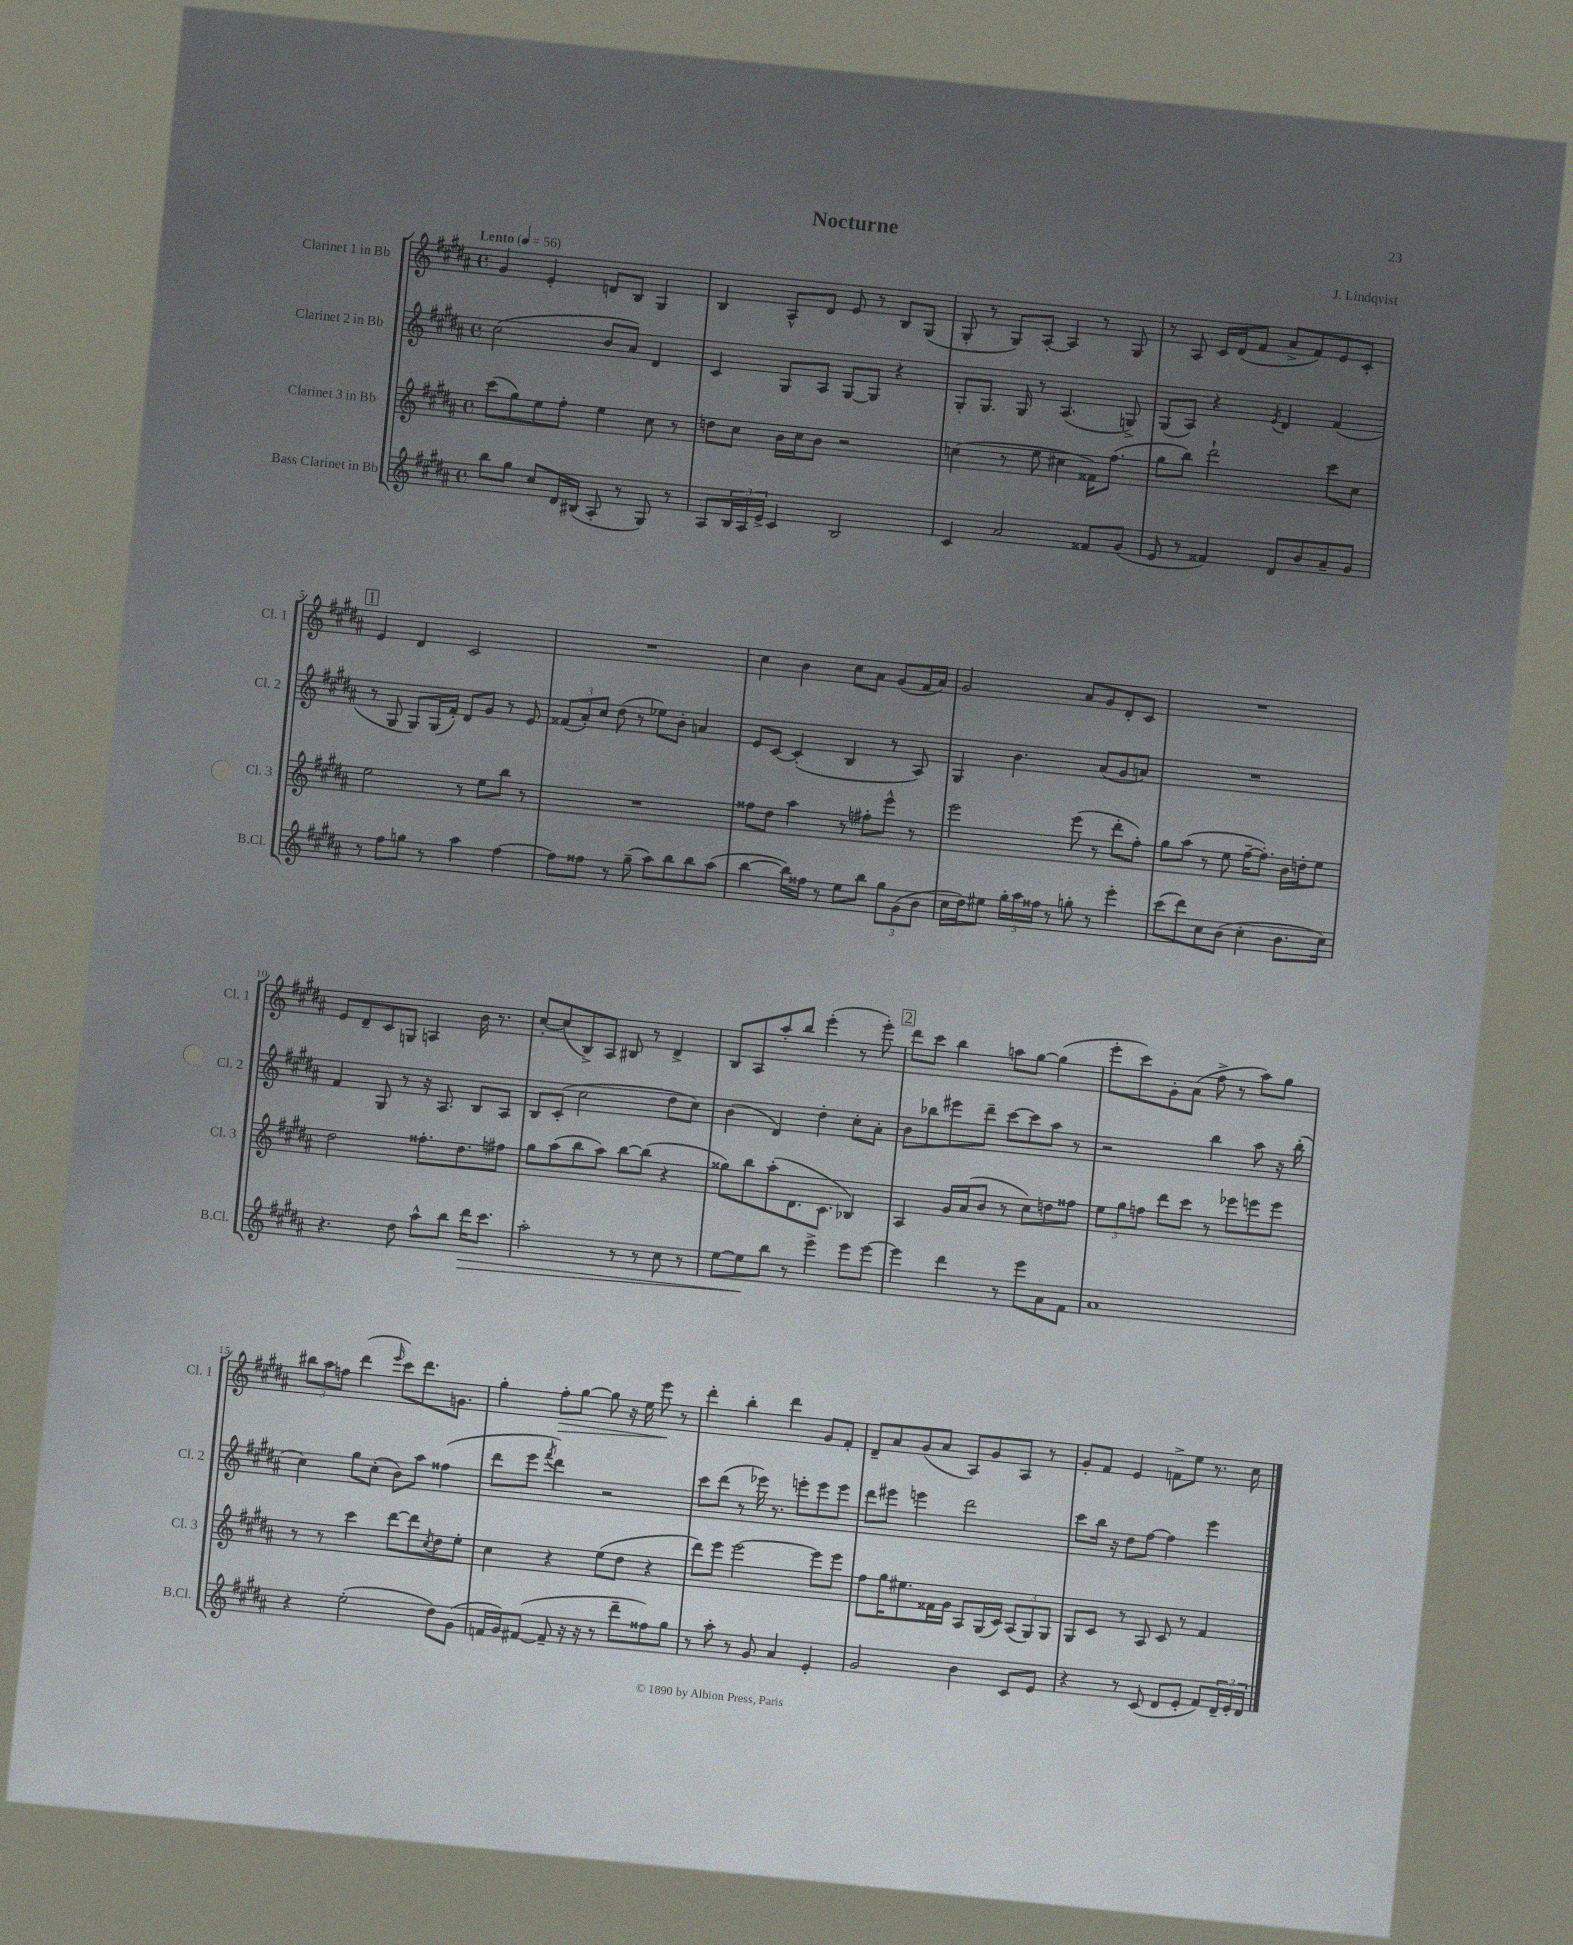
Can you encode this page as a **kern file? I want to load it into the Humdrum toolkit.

**kern	**dynam	**kern	**kern	**kern	**dynam
*part4	*part4	*part3	*part2	*part1	*part1
*staff4	*staff4	*staff3	*staff2	*staff1	*staff1
*I"Bass Clarinet in Bb	*	*I"Clarinet 3 in Bb	*I"Clarinet 2 in Bb	*I"Clarinet 1 in Bb	*
*I'B.Cl.	*	*I'Cl. 3	*I'Cl. 2	*I'Cl. 1	*
*clefG2	*	*clefG2	*clefG2	*clefG2	*
*k[f#c#g#d#a#]	*	*k[f#c#g#d#a#]	*k[f#c#g#d#a#]	*k[f#c#g#d#a#]	*
*M4/4	*	*M4/4	*M4/4	*M4/4	*
*met(c)	*	*met(c)	*met(c)	*met(c)	*
*MM56	*	*MM56	*MM56	*MM56	*
=1	=1	=1	=1	=1	=1
!	!	!	!	!LO:TX:a:B:t=Lento	!
8bb\L	.	(8ccc#\L	(2cc#\	4g#/	.
8gg#\J	.	8gg#\)	.	.	.
8cc#/L	.	8ee\	.	4e'/	.
16d#/L	.	8ff#'\J	.	.	.
(16B#X/JJ	.	.	.	.	.
8A#'/	.	4ee\	8b/L	8dn/L	.
8r	.	.	8a#/J)	8B/J	.
8G#/)	.	8cc#\	4d#/	4G#/	.
8r	.	8r	.	.	.
=2	=2	=2	=2	=2	=2
8A#/L	.	8ddn\L	4c#/	4B/	.
24B/L	.	8cc#\J	.	.	.
24A#/	.	.	.	.	.
24e^/JJ	.	.	.	.	.
4c#/	.	16b\LL	8G#/L	8A#^^/L	.
.	.	16cc#\J	.	.	.
.	.	8b\J	8A#/J	8d#/J	.
2B/	.	2r	[8G#/L	8e/	.
.	.	.	8G#/J]	8r	.
.	.	.	4r	8B/L	.
.	.	.	.	(8G#/J	.
=3	=3	=3	=3	=3	=3
4c#/	.	(4ccn\	8G#'/L	8G#'/	.
.	.	.	8.G#/J	8r	.
2a#/	.	8r	.	8G#/L)	.
.	.	.	16G#/	.	.
.	.	8ee\	8r	[8A#'/J	.
.	.	4cc#X\	(4.A#/	4A#/]	.
8f##X/L	.	16f##X\KL)	.	8r	.
.	.	(8.ff#\J	.	.	.
(8g#/J	.	.	8Gn^/)	8G#/	.
=4	=4	=4	=4	=4	=4
8e/	.	8gg#\L	(8G#/L	8r	.
8r	.	8bb\J)	8A#/J)	8A#/	.
4f##X/)	.	2ddd#`\	4r	16c#/LL	.
.	.	.	.	(16d#/J	.
.	.	.	.	8f#/J	.
.	.	.	8qe/	.	.
8d#/L	.	.	4d#/	8a#^/L	.
8b/	.	.	.	8f#/)	.
8a#~/	.	8ccc#\L	(4f#/	8e/	.
8g#/J	.	8cc#\J	.	8c#'/J	.
!!LO:LB:g=z
!!LO:REH:place=s1:t=1
=5	=5	=5	=5	=5	=5
8r	.	2ee\	8r	4e/	.
8ff#\L	.	.	8G#/	.	.
8ggn\J	.	.	8G#/L)	4d#/	.
8r	.	.	(16G#/L	.	.
.	.	.	16f#'/JJ)	.	.
4aa#\	.	8r	8d#/L	2c#/	.
.	.	8ee\L	8g#/J	.	.
[4ff#\	.	8bb\J	8r	.	.
.	.	8r	8e/	.	.
=6	=6	=6	=6	=6	=6
8ff#\L]	.	1r	(12f##X/L	1r	.
.	.	.	12a#'/)	.	.
8ff##X\J	.	.	.	.	.
.	.	.	12cc#/J	.	.
8r	.	.	(8dd#\	.	.
(8gg#~\	.	.	8r	.	.
8aa#\L)	.	.	8ee-X\L)	.	.
8bb\	.	.	8b'\J	.	.
8bb\	.	.	4an/	.	.
(8aa#\J	.	.	.	.	.
=7	=7	=7	=7	=7	=7
[4bb\	.	8ff##X\L	8e/L	4cc#\	.
.	.	8dd#\J	[8c#/J	.	.
16bb\LL])	.	4aa#\	(4c#'/]	4b\	.
16ff##X\JJ	.	.	.	.	.
8r	.	.	.	.	.
8ee\L	.	8r	4B/	8cc#\L	.
8bb\J	.	8ff#X'\L	.	8a#\J	.
12gg#\L	.	8eee^^\J	8r	(8g#/L	.
(12g#\	.	.	.	.	.
.	.	8r	8A#/)	16f#/L	.
12b\J	.	.	.	.	.
.	.	.	.	16a#/JJ)	.
=8	=8	=8	=8	=8	=8
16cc#\LL	.	2eee\	4G#/	2g#/	.
16dd#\J)	.	.	.	.	.
8ee#X\J	.	.	.	.	.
24gg#'\LL	.	.	4.b\	.	.
24aa#\	.	.	.	.	.
24ff##X\JJ	.	.	.	.	.
8r	.	.	.	.	.
8ggn'\	.	(8eee\	.	8a#/L	.
8r	.	8r	(8a#/L	8g#/	.
4eee'\	.	8ddd#'\L	8g#/	8d#'/	.
.	.	8ff#'\J)	8an/J)	8c#/J	.
=9	=9	=9	=9	=9	=9
(8ccc#\L	.	8gg#\L	1r	1r	.
8ddd#\)	.	(8aa#\J	.	.	.
8cc#\	.	8r	.	.	.
(8b\J	.	8ee\	.	.	.
4cc#'\	.	[16ff#~\KL	.	.	.
.	.	8.ff#'\J])	.	.	.
8.b\L	.	16b\LL	.	.	.
.	.	16ddn'\J	.	.	.
.	.	8ee\J	.	.	.
16cc#\Jk)	.	.	.	.	.
!!LO:LB:g=z
=10	=10	=10	=10	=10	=10
4.r	.	2dd#\	4f#/	8e/L	.
.	.	.	.	8d#~/	.
.	.	.	8G#/	8c#/	.
8dd#\	.	.	8r	8Gn/J	.
8aa#^^\L	.	8.ff##X'\L	16r	4An/	.
.	.	.	8.A#/	.	.
8bb\J	.	.	.	.	.
.	.	8.dd#\	.	.	.
!	!LO:HP:b	!	!	!	!
16ddd#\KL	>	.	8B/L	16b\	.
8.ccc#\J	.	.	.	8.r	.
.	.	8ff#X\J	8A#/J	.	.
=11	=11	=11	=11	=11	=11
2aa#'\	.	8gg#\L	8B/L	[8cc#'/L	.
.	.	(8aa#\	(8c#'/J	(8cc#/]	.
.	.	8bb\	2cc#\	8B^/)	.
.	.	8aa#\J)	.	8A#/J	.
8r	.	[8bb\L	.	8B#X/	.
8r	.	(8bb\J]	.	8r	.
8cc#\	.	4r	8dd#\L	4d#^/	.
8r	.	.	8cc#\J)	.	.
=12	=12	=12	=12	=12	=12
[8ee\L	.	8gg##X\L)	(4b\	8B/L	.
8ee\]	.	8bb\	.	8A#/	.
8bb\J	]	(8aa#'\	4d#/)	8aa#'/	.
8r	.	8.d#\	.	8bb/J	.
4eee^\	.	.	4dd#'\	(4eee'\	.
.	.	8.c#\J	.	.	.
8eee\L	.	4B-X/)	8cc#'\L	8r	.
[8eee\J	.	.	8a#'\J	8eee'\)	.
!!LO:REH:place=s1:t=2
=13	=13	=13	=13	=13	=13
4eee\]	.	4A#/	8b\L	8ddd#\L	.
.	.	.	8bb-X\	8ccc#\J	.
4ddd#\	.	16g#/LL	8eee#X\	4bb\	.
.	.	(16a#/J	.	.	.
.	.	8b/J	8ddd#~\J	.	.
8r	.	8r	[8ccc#\L	8aan\L	.
8eee\L	.	8cc#\L)	8ccc#\]	[8gg#\J	.
8a#\	.	8ddn\	8aa#\J	(4gg#\]	.
8f#\J	.	8ff##X\J	8r	.	.
=14	=14	=14	=14	=14	=14
1a#	.	12ee\L	2r	8eee'\L	.
.	.	12gg#\	.	.	.
.	.	.	.	8ccc#\)	.
.	.	12ffn\J	.	.	.
.	.	8ddd#\L	.	8g#'\	.
.	.	8ccc#\J	.	(8a#\J	.
.	.	8r	4bb\	8ff#^\	.
.	.	8eee-X\L	.	8r	.
.	.	8eeen\	8aa#\	8aa#\L)	.
.	.	8eee\J	16r	8gg#\J	.
.	.	.	(16bb'\	.	.
!!LO:LB:g=z
=15	=15	=15	=15	=15	=15
4r	.	8r	4cc#\)	12bb#X\L	.
.	.	.	.	12aa#\	.
.	.	8r	.	.	.
.	.	.	.	12ffn\J	.
(2ee'\	.	4ccc#\	8gg#\L	(4ddd#\	.
.	.	.	(8cc#'\J	.	.
.	.	.	.	16qqeee/	.
.	.	[8ddd#\L	8b\L)	8ccc#\L)	.
.	.	8ddd#\]	8aa#\J	8.ddd#\	.
.	.	8qcc#/	.	.	.
8dd#\L)	.	8dd#\	(4ff##X\	.	.
.	.	.	.	8.gn\J	.
(8g#\J	.	8ee'\J	.	.	.
=16	=16	=16	=16	=16	=16
16fn/LL	.	4cc#\	8ddd#\L	4gg#'\	.
16g#/J)	.	.	.	.	.
([8f#X/J	.	.	8eee\J	.	.
.	.	.	8qfff#/	.	.
!	!	!	!	!	!LO:HP:b
8f#~/]	.	4r	4ddd#\)	8ff#'\L	>
16r	.	.	.	[8gg#\J	.
16r	.	.	.	.	.
8r	.	(8ee\L	2r	8gg#\]	.
8ddd#~\L	.	8dd#\J	.	16r	.
.	.	.	.	16ee\	.
8ff##X\)	.	4r	.	8eee\	.
8gg#\J	.	.	.	8r	]
=17	=17	=17	=17	=17	=17
8r	.	8ddd#\L)	8ccc#\L	4ddd#'\	.
8aa#'\	.	8eee\J	(8ddd#\J	.	.
8r	.	[2eee\	8r	4bb'\	.
8g#/	.	.	16eee-X\)	.	.
.	.	.	8.r	.	.
4a#/	.	.	.	4ddd#\	.
.	.	.	8eeen'\L	.	.
4e'/	.	8eee\L]	8eee\	8g#/L	.
.	.	8eee\J	8eee\J	8f#'/J	.
=18	=18	=18	=18	=18	=18
2g#/	.	8ff#\L	8ddd#\L	8d#~/L	.
.	.	16gg#\K	8eee#X\J	8a#/	.
.	.	8.ee#X\	.	.	.
.	.	.	4eeen\	(8g#/	.
.	.	16f##X\L	.	8a#/J	.
.	.	16g#\JJ	.	.	.
4b\	.	8A#/L	2ddd#\	8A#/L)	.
.	.	(16G#/L	.	8g#/	.
.	.	16c#/JJ)	.	.	.
8c#/L	.	(12A#/L	.	8A#/J	.
.	.	12G#/)	.	.	.
8e/J	.	.	.	8r	.
.	.	12G#/J	.	.	.
=19	=19	=19	=19	=19	=19
4r	.	8G#/L	8ccc#\L	8g#'/L	.
.	.	8c#/J	16bb\Jk	8f#/J	.
.	.	.	16r	.	.
8r	.	8r	8dd#\L	4e/	.
(8c#/	.	8A#/	[8ff#\J	.	.
8d#/L	.	8c#/	4ff#\]	8fn^\L	.
8e'/J	.	8r	.	8ee\J	.
8f#/L)	.	4f#/	4eee\	8.r	.
24d#~/L	.	.	.	.	.
24e'/	.	.	.	.	.
.	.	.	.	16cc#\	.
24d#/JJ	.	.	.	.	.
==	==	==	==	==	==
*-	*-	*-	*-	*-	*-
